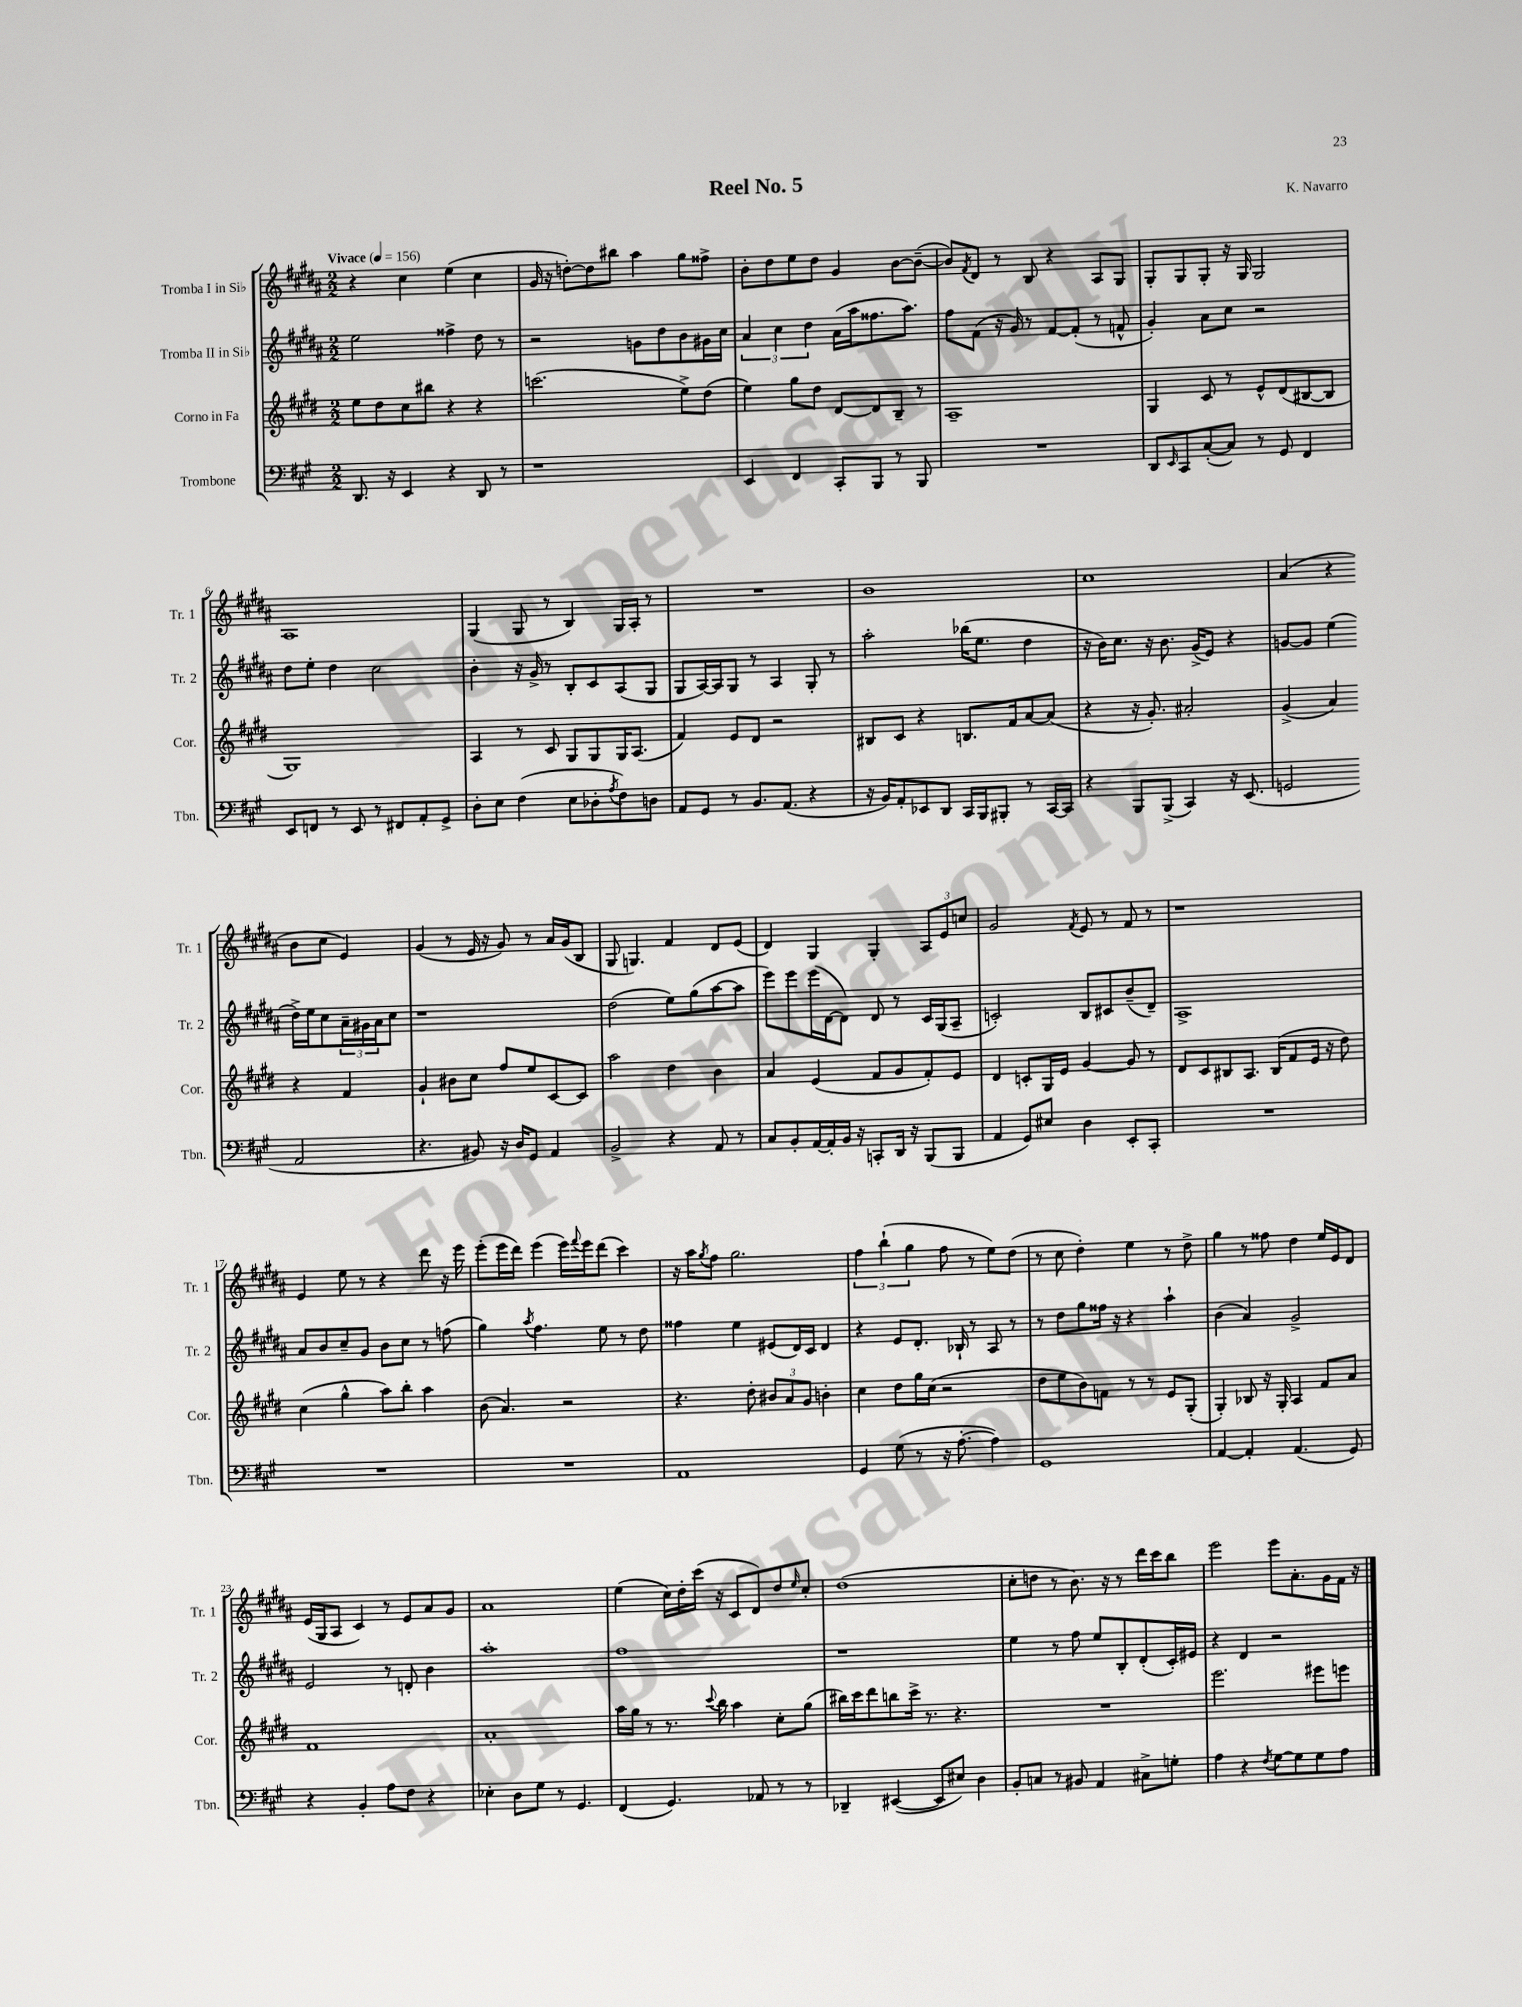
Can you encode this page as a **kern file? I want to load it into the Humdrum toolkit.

**kern	**kern	**kern	**kern
*part4	*part3	*part2	*part1
*staff4	*staff3	*staff2	*staff1
*I"Trombone	*I"Corno in Fa	*I"Tromba II in Si♭	*I"Tromba I in Si♭
*I'Tbn.	*I'Cor.	*I'Tr. 2	*I'Tr. 1
*clefF4	*clefG2	*clefG2	*clefG2
*k[f#c#g#]	*k[f#c#g#d#]	*k[f#c#g#d#a#]	*k[f#c#g#d#a#]
*M2/2	*M2/2	*M2/2	*M2/2
*MM156	*MM156	*MM156	*MM156
=1	=1	=1	=1
!	!	!	!LO:TX:a:B:t=Vivace
8.DD/	8ee\L	2ee\	4r
.	8dd#\	.	.
16r	.	.	.
4EE/	8cc#\	.	4cc#\
.	8bb#X\J	.	.
4r	4r	4ff##X^\	(4ee\
8DD/	4r	8dd#\	4cc#\
8r	.	8r	.
=2	=2	=2	=2
1r	(2.cccn\	2r	16g#/
.	.	.	16r
.	.	.	[8ddn'\L)
.	.	.	8dd\]
.	.	.	8bb#X\J
.	.	8gn\L	4aa#\
.	.	8dd#\	.
.	8ee^\L)	8b\	8gg#\L
.	(8dd#\J	16g#X\L	8ff##X^\J
.	.	16cc#\JJ	.
=3	=3	=3	=3
4EE/	4ee\)	6a#/	8b'\L
.	.	.	8dd#\
.	.	6cc#\	.
4FF#/	8gg#\L	.	8ee\
.	.	6dd#\	.
.	8dd#\J	.	8dd#\J
8CC#'/L	[8d#/L	(16a#\LL	4g#/
.	.	16aa#\J	.
8BBB/J	8d#/]	8.ff##X\	.
8r	8B~/J	.	[8b\L
.	.	8.aa#\J)	.
8BBB/	8r	.	(8b~\J_
=4	=4	=4	=4
1r	1A~	8ff#\L	8b/L])
.	.	.	8qf#/
.	.	(8f#\J	8d#/J
.	.	16r	8r
.	.	16g#/)	.
.	.	8r	8B/
.	.	[8f#/L	4r
.	.	(8f#'/J]	.
.	.	8r	8A#/L
.	.	8fn^^/	8G#/J
=5	=5	=5	=5
8DD/L	4G#/	4g#'/)	8G#'/L
16qqEE/	.	.	.
8CC#/	.	.	8G#/
([8C#'/	8c#/	8a#\L	8G#'/J
8C#/J])	8r	8cc#\J	16r
.	.	.	16G#/
8r	8e^^/L	2r	2G#/
8GG#/	(8d#/	.	.
4FF#/	[8B#X/	.	.
.	8B#/J]	.	.
!!LO:LB:g=z
=6	=6	=6	=6
8EE/L	1G#)	8dd#\L	1A#
8FFn/J	.	8ee'\J	.
8r	.	4dd#\	.
8EE/	.	.	.
8r	.	2cc#\	.
8FF#X/L	.	.	.
8AA'/	.	.	.
8GG#^/J	.	.	.
=7	=7	=7	=7
8D'\L	4A/	4b'\	(4G#/
8E\J	.	.	.
(4F#\	8r	16r	8G#/
.	.	16g#^/	.
.	8c#/	8r	8r
8E\L	8G#/L	8B'/L	4B/)
8D-X'\	8G#/	8c#/	.
8qA/	.	.	.
8F#\)	16G#/K	(8A#/	16G#/LL
.	(8.A/J	.	16A#'/JJ
8Dn\J	.	8G#/J	8r
=8	=8	=8	=8
8AA/L	4f#/)	8G#/L	1r
8GG#/J	.	[16A#/L)	.
.	.	16A#/J]	.
8r	8e/L	8G#/J	.
8.BB/L	8d#/J	8r	.
.	2r	4A#/	.
(8.AA/J	.	.	.
4r	.	8G#'/	.
.	.	8r	.
=9	=9	=9	=9
16r	8B#X/L	2aa#'\	1b
16BB/KL)	.	.	.
8AA'/	8c#/J	.	.
8EE-X/	4r	.	.
8DD/J	.	.	.
16CC#/LL	8.Bn/L	(16bb-X\KL	.
16BBB/J	.	8.ee\J	.
8BBB#X'/J	.	.	.
.	16f#/k	.	.
8r	[8a/	4dd#\	.
[16CC#/LL	(8a/J]	.	.
16CC#/JJ]	.	.	.
=10	=10	=10	=10
4r	4r	16r	1cc#
.	.	16b\KL)	.
.	.	8.cc#\J	.
8BBB/L	16r	.	.
.	8.g#'/)	16r	.
(8BBB^/J	.	8.b\	.
4CC#/)	2a#X'/	.	.
.	.	(16g#^/KL	.
.	.	8e/J)	.
16r	.	4r	.
(8.EE/	.	.	.
=11	=11	=11	=11
2GGn/	(4g#^/	[8gn/L	(4a#/
.	.	8g/J]	.
.	4a/)	(4ee\	4r
2AA/	4r	16dd#^\LL)	8b\L
.	.	16ee\J	.
.	.	8cc#\	8cc#\J
.	4f#/	24a#~\L	4e/)
.	.	24g#X\	.
.	.	24a#\J	.
.	.	8cc#\J	.
!!LO:LB:g=z
=12	=12	=12	=12
4.r	4g#`/	1r	(4g#/
.	8b#X\L	.	8r
8BB#X/)	8cc#\J	.	16e/
.	.	.	16r
16r	8ff#/L	.	8g#/)
16D/KL	.	.	.
8GG#/J	8ee/	.	8r
4AA/	[8c#/	.	16a#/LL
.	.	.	(16g#/J
.	8c#/J]	.	8B/J
=13	=13	=13	=13
2BB^/	2aa\	(2dd#\	8G#/
.	.	.	4.Gn/)
4r	4dd#\	8ee\L)	4f#/
.	.	(8gg#\	.
8AA/	4b\	[8aa#\	8d#/L
8r	.	8aa#\J]	(8e/J
=14	=14	=14	=14
8C#/L	4a/	8eee\L)	4d#/)
8BB'/	.	8eee\	.
[16AA/L	(4e/	(16eee\L	4G#/
16AA'/]	.	[16d#\J	.
16BB/JJ	.	8d#\J])	.
16r	.	.	.
8CCn'/L	8f#/L	8d#/	4G#'/
16DD/Jk	8g#/	8r	.
16r	.	.	.
(8BBB/L	8f#'/)	16c#/LL	12A#/L
.	.	(16G#/J	.
.	.	.	12e/
8BBB/J	8e/J	8A#~/J	.
.	.	.	12ccn/J
=15	=15	=15	=15
4AA/	4d#/	2cn'/)	2g#/
8GG#/L)	8cn'/L	.	.
8E#X/J	16G#/L	.	.
.	16e/JJ	.	.
.	.	.	8qf#/
4D\	[4g#/	8B/L	8e/
.	.	8c#X/	8r
8EE'/L	8g#/]	(8b~/	8f#/
8CC#'/J	8r	8d#~/J)	8r
=16	=16	=16	=16
1r	8d#/L	1A#^	1r
.	8c#/	.	.
.	8B#X/	.	.
.	8.A/J	.	.
.	(16B#/KL	.	.
.	8f#/	.	.
.	16e/Jk	.	.
.	16r	.	.
.	8dd#\)	.	.
!!LO:LB:g=z
=17	=17	=17	=17
1r	(4cc#\	8a#/L	4e/
.	.	8b/	.
.	4gg#^^\	8cc#~/	8ee\
.	.	8g#/J	8r
.	8aa\L)	8b\L	4r
.	8bb'\J	8cc#\J	.
.	4aa\	8r	8ddd#\
.	.	(8ffn\	16r
.	.	.	16eee\
=18	=18	=18	=18
1r	(8b\	4gg#\)	(8eee'\L
.	4.a/)	.	16eee\L
.	.	.	16ddd#\JJ)
.	.	8qaa#/	.
.	.	4.ff#\	(4eee\
.	2r	.	16eee\LL)
.	.	.	8qqfff#/
.	.	.	16eee\J
.	.	8ee\	(8ddd#\J
.	.	8r	4ccc#\)
.	.	8dd#\	.
=19	=19	=19	=19
1AA	4.r	4ff##X\	16r
.	.	.	16aa#\KL
.	.	.	8qgg#/
.	.	.	8ff#\J
.	.	4ee\	2.gg#\
.	8dd#'\	.	.
.	12b#X/L	(8e#X/L	.
.	12a/	.	.
.	.	16d#/L)	.
.	12g#/J	.	.
.	.	16c#/JJ	.
.	4bn'\	4d#/	.
=20	=20	=20	=20
4GG#/	4cc#\	4r	6ff#\
.	.	.	(6bb`\
(8G#\	8dd#\L	8e/L	.
.	.	.	6gg#\
8r	16gg#\L	8.d#'/J	.
.	(16cc#\JJ	.	.
16r	2r	.	8ff#\
[8.A'\	.	16B-X`/	.
.	.	8r	8r
4A\])	.	8A#/	8ee\L)
.	.	8r	(8dd#\J
=21	=21	=21	=21
1GG#	8dd#\L	8r	8r
.	8ee\	8dd#\L	8cc#\
.	8b\)	8gg#\	4dd#'\)
.	8fn\J	16ff##X\Jk	.
.	.	16r	.
.	8r	4r	4ee\
.	8r	.	.
.	8e/L	4aa#`\	8r
.	(8G#'/J	.	8dd#^\
=22	=22	=22	=22
[4AA/	4G#'/)	(4b\	4gg#\
4AA'/]	8B-X/	4a#/)	8r
.	16r	.	8ff##X\
.	16G#'/	.	.
(4.AA/	4A/	2g#^/	4dd#\
.	8f#/L	.	16ee/LL
.	.	.	16e/J
8GG#/)	8a/J	.	8d#/J
!!LO:LB:g=z
=23	=23	=23	=23
4r	1f#	2e/	(16e/LL
.	.	.	16G#/J
.	.	.	8A#/J
4BB'/	.	.	4c#/)
8A\L	.	8r	8r
8F#\J	.	8dn'/	8e/L
4r	.	4b\	8a#/
.	.	.	8g#/J
=24	=24	=24	=24
4E-X'\	1a'	1aa#'	1a#
8D\L	.	.	.
8G#\J	.	.	.
8r	.	.	.
4.GG#/	.	.	.
=25	=25	=25	=25
(4FF#/	16aa\LL	1ff#	(4ee\
.	16gg#\JJ	.	.
.	8r	.	.
4.GG#/)	8.r	.	16cc#\LL)
.	.	.	16dd#'\
.	.	.	(16ccc#\JJ
.	8qqccc#/	.	.
.	16bb\	.	16r
.	4aa\	.	8c#/L
8AA-X/	.	.	8d#/)
8r	8cc#'\L	.	8dd#/
.	.	.	16qqee/
8r	(8gg#\J	.	8cc#'/J
=26	=26	=26	=26
4DD-X~/	16bb#X\LL)	1r	(1dd#
.	16ccc#\J	.	.
.	8ddd#\	.	.
([4EE#X/	8bbn\	.	.
.	16ccc#^\Jk	.	.
.	8.r	.	.
8EE#/L]	.	.	.
8E#X/J)	4.r	.	.
4D\	.	.	.
=27	=27	=27	=27
8BB'/L	1r	4ee\	8cc#'\L
8Cn/J	.	.	8ddn\J
8r	.	8r	8r
8BB#X/	.	8ff#\	8.b\)
4AA/	.	8ee/L	.
.	.	.	16r
.	.	8B'/	8r
8C#X^\L	.	(8d#'/	16ddd#\LL
.	.	.	16ccc#\J
8Gn'\J	.	16c#'/L)	8bb\J
.	.	16e#X/JJ	.
=28	=28	=28	=28
4A\	2.eee\	4r	2eee\
4r	.	4d#/	.
8qF#/	.	.	.
[8G#\L	.	2r	8eee\L
8G#\]	.	.	8.a#'\
8G#\	8eee#X\L	.	.
.	.	.	16g#\L
8A\J	8eeen\J	.	16f#\JJ
.	.	.	16r
==	==	==	==
*-	*-	*-	*-
